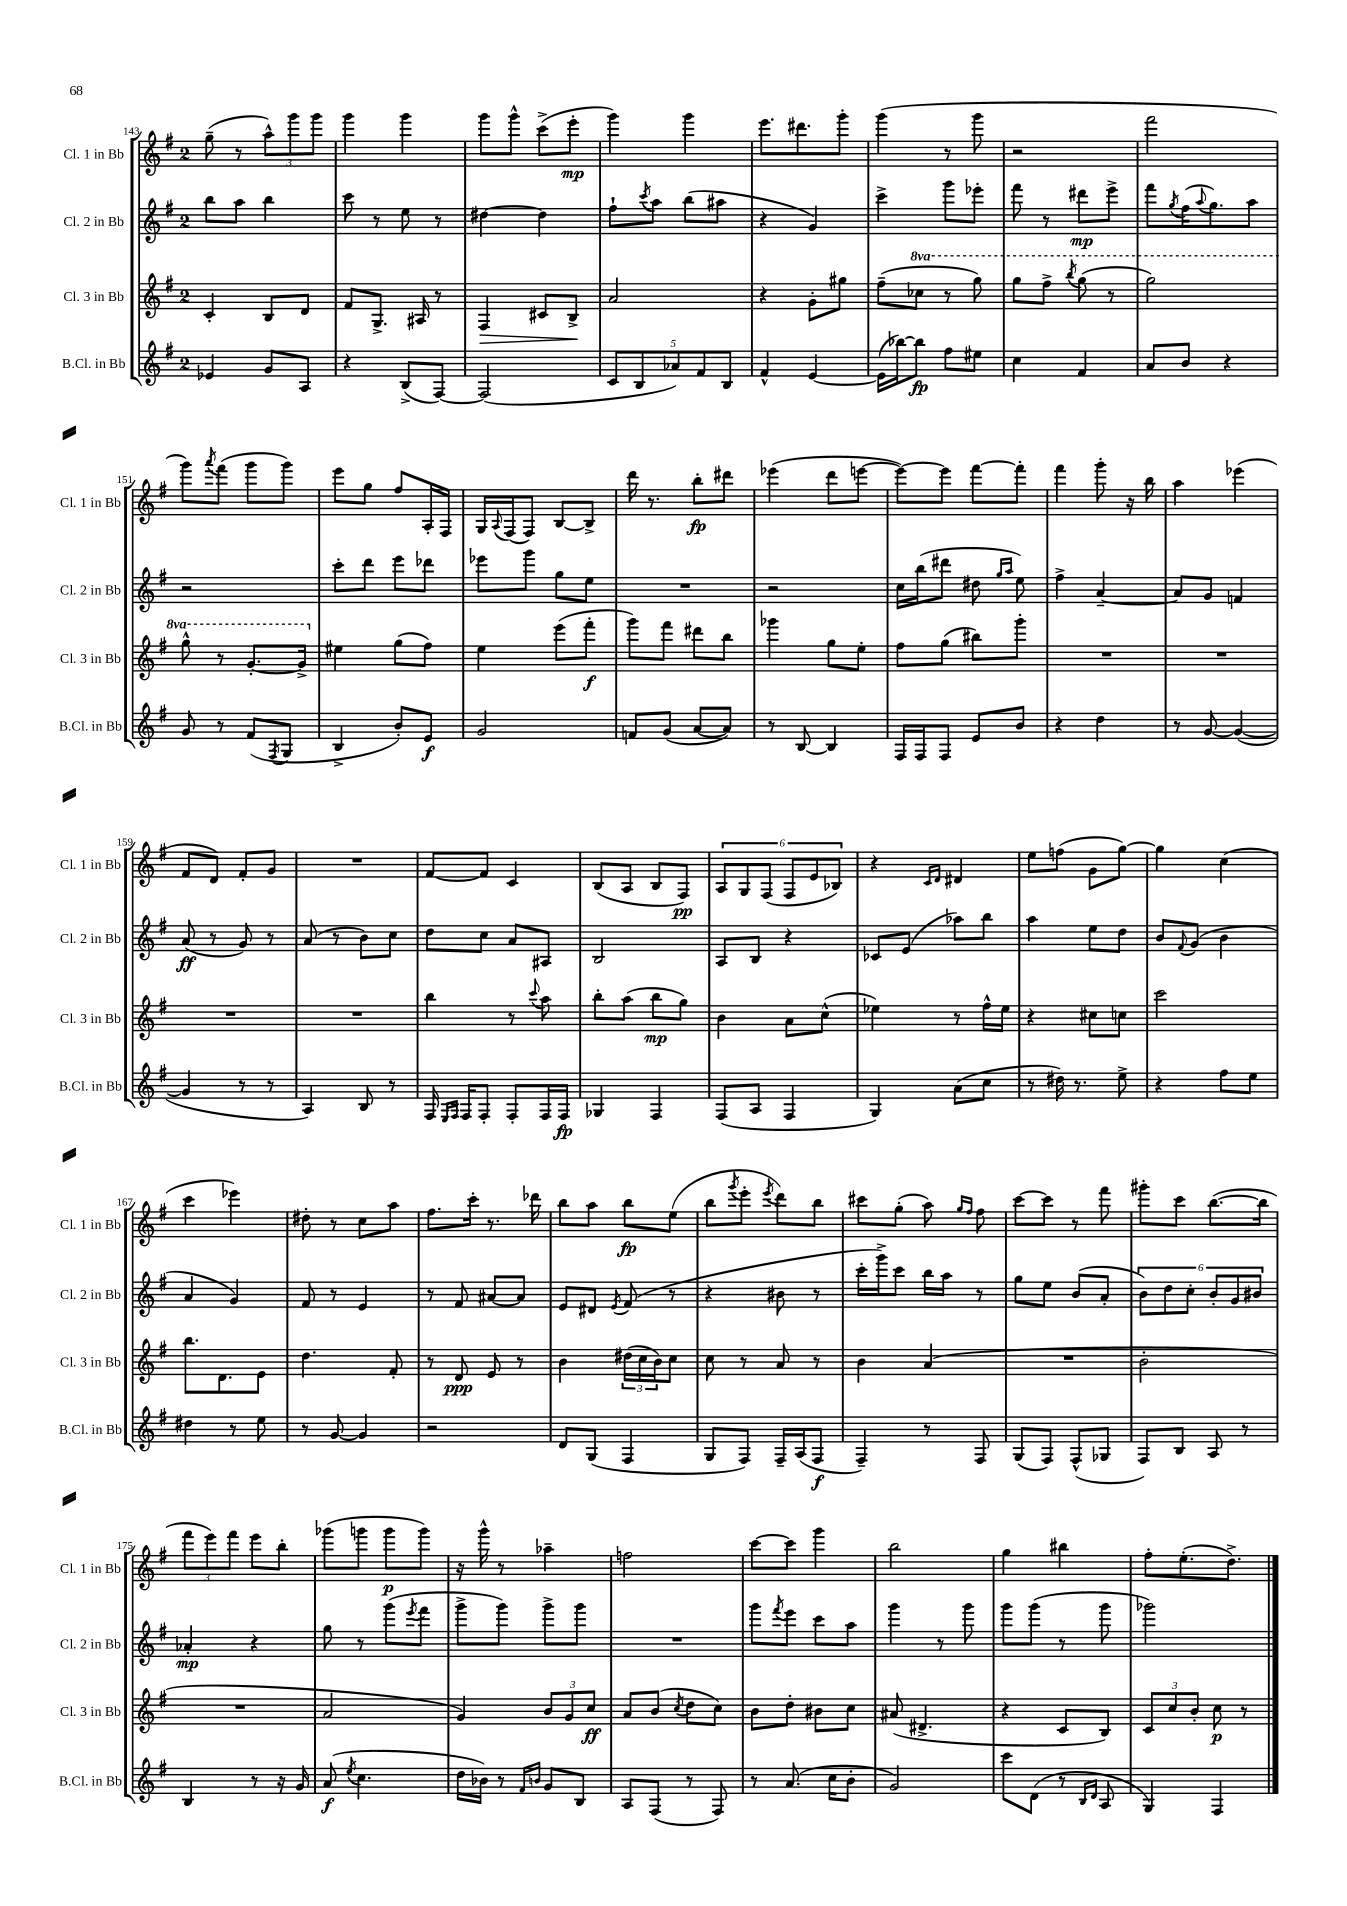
<<
\new StaffGroup <<
\new Staff = "s0" \with { instrumentName = "Cl. 1 in Bb" shortInstrumentName = "Cl. 1 in Bb" } {
    \clef treble \key g \major \once \override Staff.TimeSignature.style = #'single-digit \time 2/4
    g''8--( r8 \tuplet 3/2 { a''8-^) g'''8 g'''8 } |
    g'''4 g'''4 |
    g'''8 g'''8-^ c'''8->( e'''8-.\mp |
    g'''4) g'''4 |
    e'''8. dis'''8. g'''8-. |
    g'''4( r8 g'''8 |
    r2 |
    fis'''2 |
    g'''8) \acciaccatura { a'''8 } fis'''8( g'''8 g'''8) |
    e'''8 g''8 fis''8 a16-. fis16 |
    g16 \appoggiatura { a8 } fis16( fis8) b8~ b8-> |
    d'''16 r8. b''8-.\fp dis'''8 |
    ees'''4( d'''8 e'''8~ |
    e'''8~) e'''8 fis'''8~ fis'''8-. |
    fis'''4 g'''8-. r16 b''16 |
    a''4 ees'''4( |
    fis'8 d'8) fis'8-. g'8 |
    R2 |
    fis'8~ fis'8 c'4 |
    b8( a8 b8 fis8\pp) |
    \tuplet 6/4 { a8 g8 fis8( fis8 e'8 bes8) } |
    r4 \grace { c'16 d'16 } dis'4 |
    e''8 f''8( g'8 g''8~) |
    g''4 c''4( |
    c'''4 ees'''4) |
    dis''8-. r8 c''8 a''8 |
    fis''8. c'''16-. r8. des'''16 |
    b''8 a''8 b''8\fp e''8( |
    b''8 \acciaccatura { g'''8 } e'''8-. \acciaccatura { e'''8 } d'''8) b''8 |
    cis'''8 g''8-.( a''8) \grace { g''16 fis''16 } fis''8 |
    c'''8~ c'''8 r8 fis'''8 |
    gis'''8-. c'''8 b''8.~( b''16 |
    \tuplet 3/2 { fis'''8 e'''8) fis'''8 } e'''8 b''8-. |
    ges'''8( g'''8 g'''8\p g'''8) |
    r16 g'''16-^ r8 aes''4-- |
    f''2 |
    c'''8~ c'''8 g'''4 |
    b''2 |
    g''4 bis''4 |
    fis''8-. e''8.-.( d''8.->) \bar "|." |
}
\new Staff = "s1" \with { instrumentName = "Cl. 2 in Bb" shortInstrumentName = "Cl. 2 in Bb" } {
    \clef treble \key g \major \once \override Staff.TimeSignature.style = #'single-digit \time 2/4
    b''8 a''8 b''4 |
    c'''8 r8 e''8 r8 |
    dis''4~ dis''4 |
    fis''8-! \acciaccatura { c'''8 } a''8 b''8( ais''8 |
    r4 g'4) |
    c'''4-> g'''8 ees'''8-. |
    fis'''8 r8 dis'''8\mp e'''8-> |
    fis'''8 \acciaccatura { g''8 } fis''16( \appoggiatura { a''8 } g''8.) a''8 |
    r2 |
    c'''8-. d'''8 e'''8 des'''8 |
    ees'''8 g'''8 g''8 e''8 |
    R2 |
    r2 |
    c''16 b''16( dis'''8 dis''8 \grace { g''16 a''16 } e''8) |
    fis''4-> a'4~-- |
    a'8 g'8 f'4 |
    a'8\ff( r8 g'8) r8 |
    a'8( r8 b'8) c''8 |
    d''8 c''8 a'8 ais8 |
    b2 |
    a8 b8 r4 |
    ces'8 e'8( aes''8) b''8 |
    a''4 e''8 d''8 |
    b'8 \appoggiatura { fis'8 } g'8( b'4 |
    a'4 g'4) |
    fis'8 r8 e'4 |
    r8 fis'8 ais'8~ ais'8 |
    e'8 dis'8 \acciaccatura { e'8 } fis'8( r8 |
    r4 bis'8 r8 |
    c'''16-. g'''16->) c'''8 b''16 a''16 r8 |
    g''8 e''8 b'8( a'8-. |
    \tuplet 6/4 { b'8) d''8 c''8-. b'8-. g'8 bis'8 } |
    aes'4-.\mp r4 |
    g''8 r8 g'''8( \acciaccatura { e'''8 } fis'''8 |
    g'''8-> g'''8) g'''8-> g'''8 |
    R2 |
    g'''8 \acciaccatura { fis'''8 } e'''8 c'''8 a''8 |
    g'''4 r8 g'''8 |
    g'''8 g'''8( r8 g'''8 |
    ges'''2) \bar "|." |
}
\new Staff = "s2" \with { instrumentName = "Cl. 3 in Bb" shortInstrumentName = "Cl. 3 in Bb" } {
    \clef treble \key g \major \once \override Staff.TimeSignature.style = #'single-digit \time 2/4 \set Staff.ottavationMarkups = #ottavation-simple-ordinals
    c'4-. b8 d'8 |
    fis'8 g8.-> ais16 r8 |
    fis4\> cis'8 b8->\! |
    a'2 |
    r4 g'8-. gis''8 |
    fis''8--( \ottava #1 ces'''8 r8 g'''8) |
    g'''8 fis'''8-> \acciaccatura { b'''8 } g'''8( r8 |
    g'''2) |
    g'''8-^ r8 g''8.~-. g''16-> \ottava #0 |
    eis''4 g''8( fis''8) |
    e''4 e'''8( fis'''8-.\f |
    g'''8) fis'''8 dis'''8 b''8 |
    ges'''4 g''8 e''8-. |
    fis''8 g''8( bis''8) g'''8-. |
    R2 |
    R2 |
    R2 |
    R2 |
    b''4 r8 \appoggiatura { c'''8 } a''8 |
    b''8-. a''8( b''8\mp g''8) |
    b'4 a'8 c''8-^( |
    ees''4) r8 fis''16-^ ees''16 |
    r4 cis''8 c''8 |
    c'''2 |
    b''8. d'8. e'8 |
    d''4. fis'8-. |
    r8 d'8\ppp e'8 r8 |
    b'4 \tuplet 3/2 { dis''16( c''16 b'16) } c''8 |
    c''8 r8 a'8 r8 |
    b'4 a'4( |
    R2 |
    b'2-. |
    R2 |
    a'2 |
    g'4) \tuplet 3/2 { b'8 g'8 c''8\ff } |
    a'8 b'8( \acciaccatura { c''8 } d''8 c''8) |
    b'8 d''8-. bis'8 c''8 |
    ais'8( dis'4.-> |
    r4 c'8 b8) |
    \tuplet 3/2 { c'8 c''8 b'8-. } c''8\p r8 \bar "|." |
}
\new Staff = "s3" \with { instrumentName = "B.Cl. in Bb" shortInstrumentName = "B.Cl. in Bb" } {
    \clef treble \key g \major \once \override Staff.TimeSignature.style = #'single-digit \time 2/4
    ees'4 g'8 a8 |
    r4 b8->( fis8~) |
    fis2( |
    \tuplet 5/4 { c'8 b8 aes'8) fis'8 b8 } |
    fis'4-^ e'4~ |
    e'16( bes''16~) bes''8\fp fis''8 eis''8 |
    c''4 fis'4 |
    a'8 b'8 r4 |
    g'8 r8 fis'8( \acciaccatura { fis8 } g8 |
    b4-> b'8-.) e'8\f |
    g'2 |
    f'8 g'8( a'8~ a'8) |
    r8 b8~ b4 |
    fis16 fis16 fis8 e'8 b'8 |
    r4 d''4 |
    r8 g'8~ g'4~( |
    g'4 r8 r8 |
    a4) b8 r8 |
    fis16 \grace { e16 fis16 } fis16 fis8-. fis8-. fis16 fis16\fp |
    ges4 fis4 |
    fis8( a8 fis4 |
    g4) a'8( c''8 |
    r8 dis''16) r8. e''8-> |
    r4 fis''8 e''8 |
    dis''4 r8 e''8 |
    r8 g'8~ g'4 |
    r2 |
    d'8 g8( fis4 |
    g8 fis8) fis16-- a16( fis8\f |
    fis4--) r8 fis8 |
    g8( fis8) fis8-^( ges8 |
    fis8) b8 a8 r8 |
    b4 r8 r16 g'16 |
    a'8\f( \acciaccatura { e''8 } c''4. |
    d''16 bes'16) r8 \grace { fis'16 b'16 } g'8 b8 |
    a8 fis8( r8 fis8) |
    r8 a'8.( c''16 b'8-. |
    g'2) |
    c'''8 d'8( r8 \grace { b16 d'16 } a8 |
    g4) fis4 \bar "|." |
}
>>
>>
\layout { \context { \Score currentBarNumber = #143 } }
